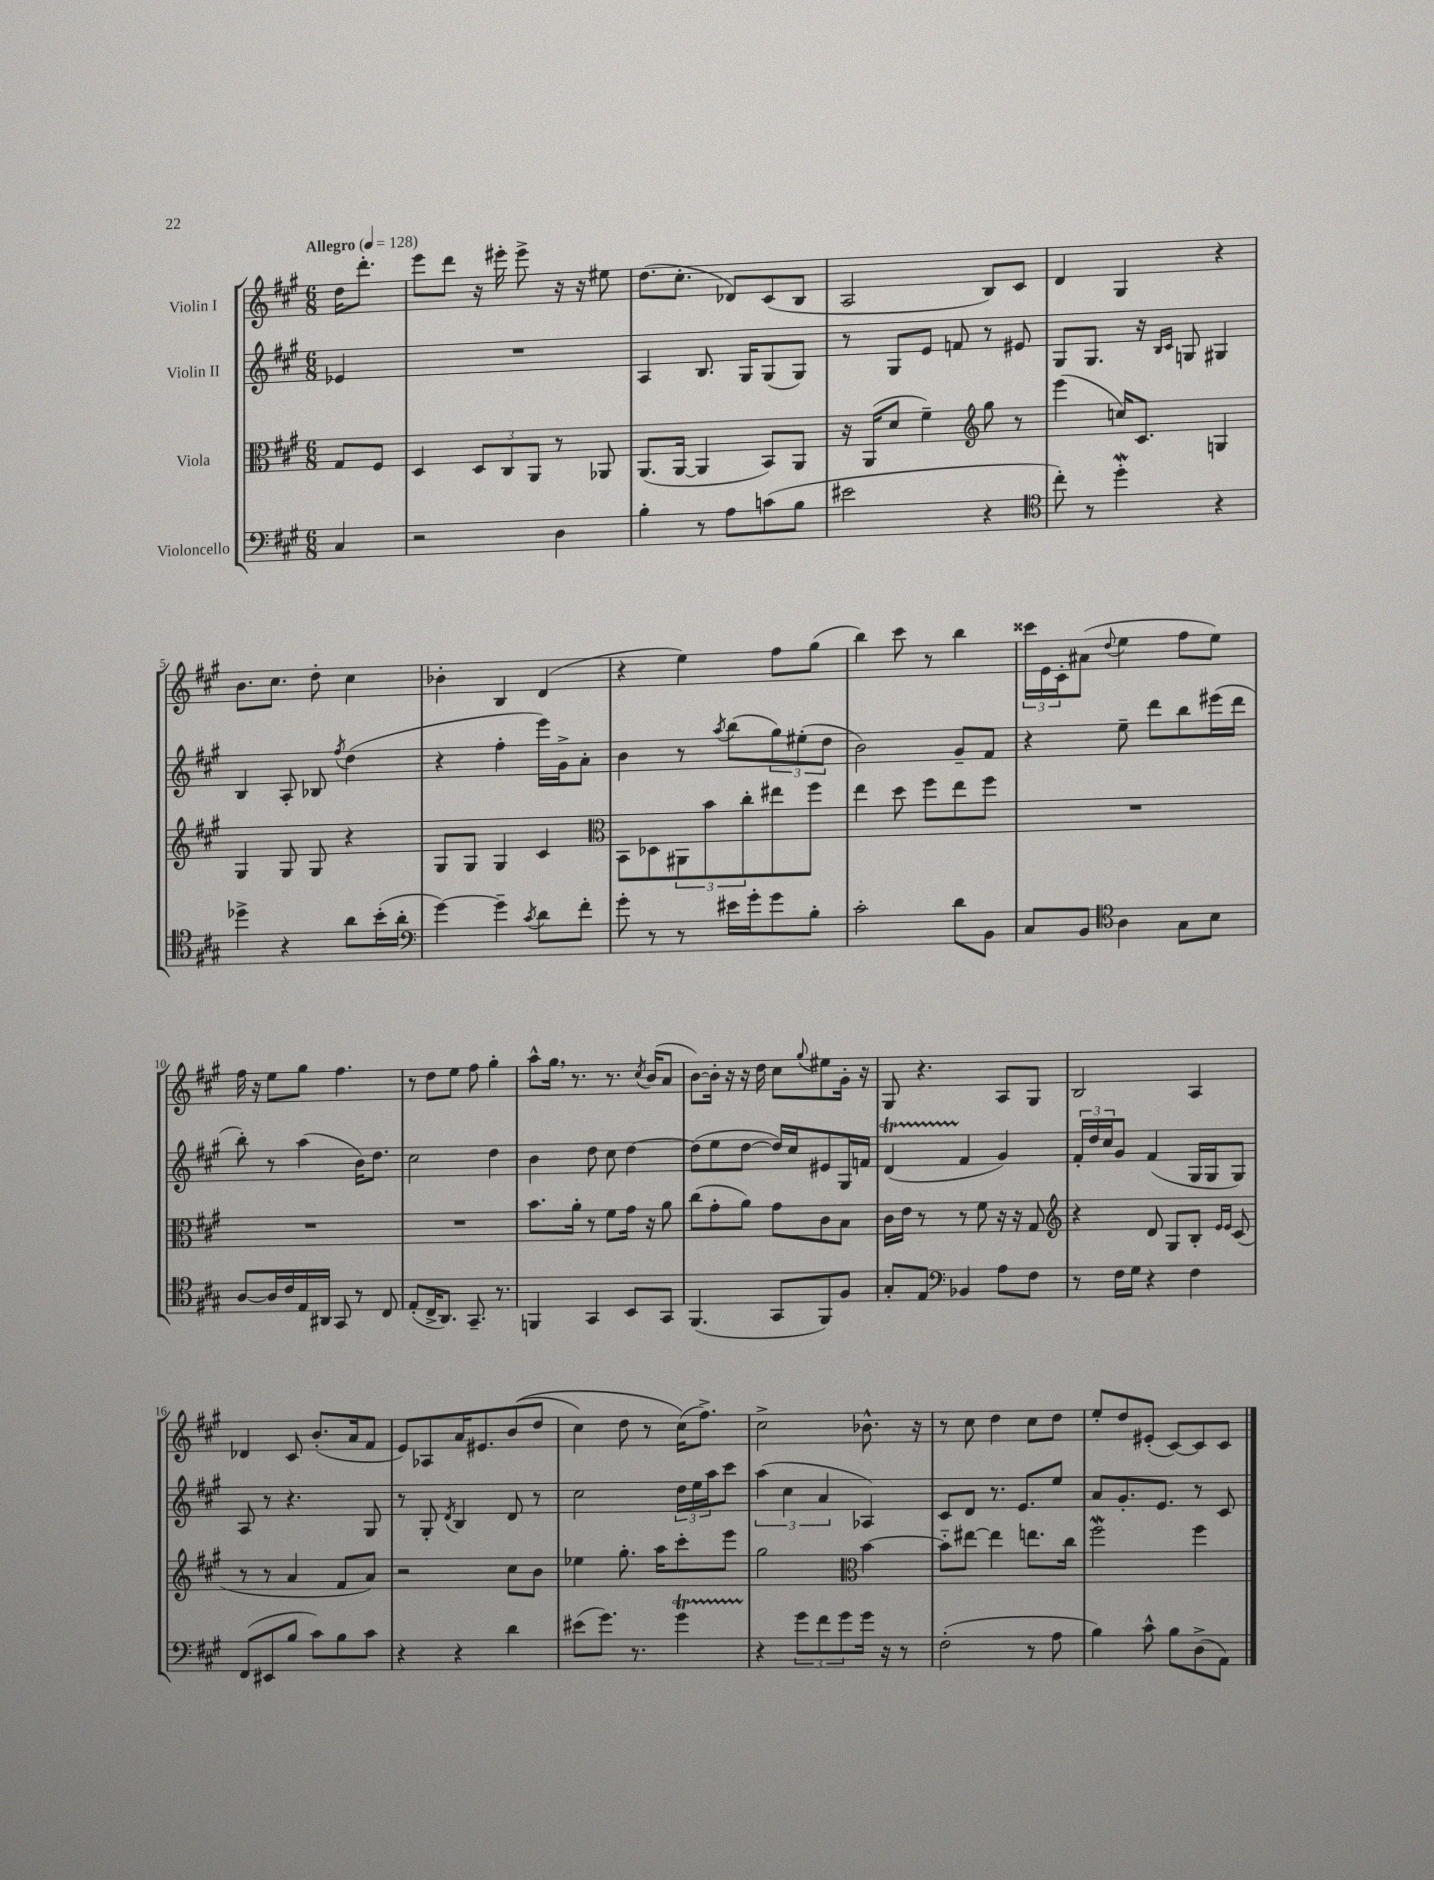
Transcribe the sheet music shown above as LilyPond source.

<<
\new StaffGroup <<
\new Staff = "s0" \with { instrumentName = "Violin I" } {
    \clef treble \key a \major \numericTimeSignature \time 6/8 \partial 4 \tempo "Allegro" 4 = 128
    d''16 d'''8.-. |
    e'''8 d'''8 r16 eis'''16-. eis'''8-> r16 r16 eis''8 |
    d''8.( cis''8.-. des'8) cis'8( b8 |
    a2 b8) cis'8 |
    d'4 gis4 r4 |
    b'8. cis''8. d''8-. cis''4 |
    bes'4-. b4 d'4( |
    r4 e''4) fis''8 gis''8( |
    b''4) cis'''8 r8 b''4 |
    \tuplet 3/2 { cisis'''16 e'16 cis'16-. } ais'8( \appoggiatura { d''8 } e''4 fis''8 e''8) |
    fis''16 r16 e''8 gis''8 fis''4. |
    r8 d''8 e''8 fis''8 gis''4-. |
    a''8-^ gis''16 \breathe r8. r8. \acciaccatura { cis''8 } b'16( a'8 |
    b'8~) b'16-. r16 r16 d''16 cis''8 \appoggiatura { gis''8 } eis''8 gis'16-. r16 |
    gis8 r4. a8 gis8 |
    b2 a4 |
    des'4 cis'8 b'8.-.( a'16 fis'8 |
    e'8) aes8 a'16 eis'8. b'8(\( d''8 |
    cis''4) d''8 r8 cis''16(\) fis''8.->) |
    cis''2-> bes'8.-^ r16 |
    r8 cis''8 d''4 cis''8 d''8 |
    e''8-. d''8 eis'8-.( cis'8~) cis'8 cis'8 \bar "|." |
}
\new Staff = "s1" \with { instrumentName = "Violin II" } {
    \clef treble \key a \major \numericTimeSignature \time 6/8 \partial 4
    ees'4 |
    R2. |
    a4 b8. gis16 gis8( gis8) |
    r8 gis8 e'8 f'8 r8 eis'8 |
    gis8 gis8. r16 \grace { b16 cis'16 } g8 gis4 |
    b4 a8-. bes8 \acciaccatura { fis''8 } d''4( |
    r4 fis''4-. e'''16) gis'16-> a'8-. |
    b'4 r8 \acciaccatura { a''8 } b''8( \tuplet 3/2 { gis''8) eis''8-.( d''8 } |
    b'2) gis'8-- fis'8 |
    r4 e''8-- d'''8 b''8 eis'''16( d'''16 |
    b''8-.) r8 a''4( b'16) d''8. |
    cis''2 d''4 |
    b'4 d''8 cis''8 d''4~ |
    d''8( e''8 d''8~ d''16) cis''16 eis'8 gis16 f'16 |
    d'4\startTrillSpan( fis'4\stopTrillSpan gis'4) |
    \tuplet 3/2 { fis'16-. d''16 cis''16 } gis'8 fis'4( gis16 gis16 gis8) |
    a8 r8 r4. gis8 |
    r8 gis8-. \acciaccatura { d'8 } b4 d'8 r8 |
    cis''2 \tuplet 3/2 { d''16 e''16 a''16 } cis'''8 |
    \tuplet 3/2 { a''4( cis''4 a'4 } aes4) |
    cis'8 d'8 r8. e'8. e''8 |
    a'8 gis'8.-. e'8. r8 cis'8 \bar "|." |
}
\new Staff = "s2" \with { instrumentName = "Viola" } {
    \clef alto \key a \major \numericTimeSignature \time 6/8 \partial 4
    gis8 fis8 |
    d4 \tuplet 3/2 { d8 cis8 a,8 } r8 aes,8 |
    a,8.( a,16~ a,4 b,8) a,8 |
    r16 a,16( d'8 fis'4--) \clef treble gis''8 r8 |
    e'''4( c''16) cis'8. g4 |
    gis4 gis8 gis8 r4 |
    gis8 gis8 gis4 cis'4 |
    \clef alto b,8 des8 \tuplet 3/2 { ais,8 b'8 cis''8-. } eis''8 fis''8 |
    e''4 d''8 fis''8 e''8 fis''8 |
    R2. |
    R2. |
    R2. |
    b'8. a'16-. r8 fis'8 gis'16 r16 a'8 |
    cis''8( gis'8-. a'8) gis'8 cis'8 b8 |
    cis'16 e'16 r8 r8 fis'8 r16 r16 gis8 |
    \clef treble r4 d'8 gis8 b8-. \grace { e'16 e'16 } cis'8( |
    r8 r8 a'4 fis'8 a'8) |
    r2 cis''8 b'8 |
    ees''4 gis''8.-. a''16 cis'''8-. e'''8 |
    gis''2 \clef alto b'4~ |
    b'8-_ eis''8~ eis''4 e''8. cis''16 |
    fis''2\mordent fis''4 \bar "|." |
}
\new Staff = "s3" \with { instrumentName = "Violoncello" } {
    \clef bass \key a \major \numericTimeSignature \time 6/8 \partial 4
    cis4 |
    r2 d4 |
    b4-. r8 a8 c'8( b8 |
    eis'2 r4 |
    \clef tenor cis''8-.) r8 d''4-.\mordent r4 |
    des''4-> r4 a'8 b'16-.( a'16-. |
    \clef bass gis'4~) gis'4-- \acciaccatura { cis'8 } d'8 fis'8-. |
    gis'8-. r8 r8 eis'16 gis'16-. gis'8 b8-. |
    cis'2-. d'8 b,8 |
    cis8 b,8 \clef tenor a4 gis8 b8 |
    a8~ a16 cis'16 e16 ais,16 gis,8 r8 cis8 |
    e8-.( cis16-> a,8.) gis,8.-- r8. |
    f,4 gis,4 b,8 gis,8 |
    fis,4.( gis,8 fis,8) fis8 |
    gis8-. e8 \clef bass bes,4 a8 fis8 |
    r8 fis16 gis16 r4 fis4 |
    fis,8( eis,8 b8 cis'8) b8 cis'8 |
    r4 r4 d'4 |
    eis'8( gis'8.) r8. gis'4\startTrillSpan |
    r4\stopTrillSpan \tuplet 3/2 { gis'8 fis'8 gis'8 } gis'16 r16 r8 |
    fis2-.( r8 a8 |
    b4) cis'8-^ b8 d8->( a,8) \bar "|." |
}
>>
>>
